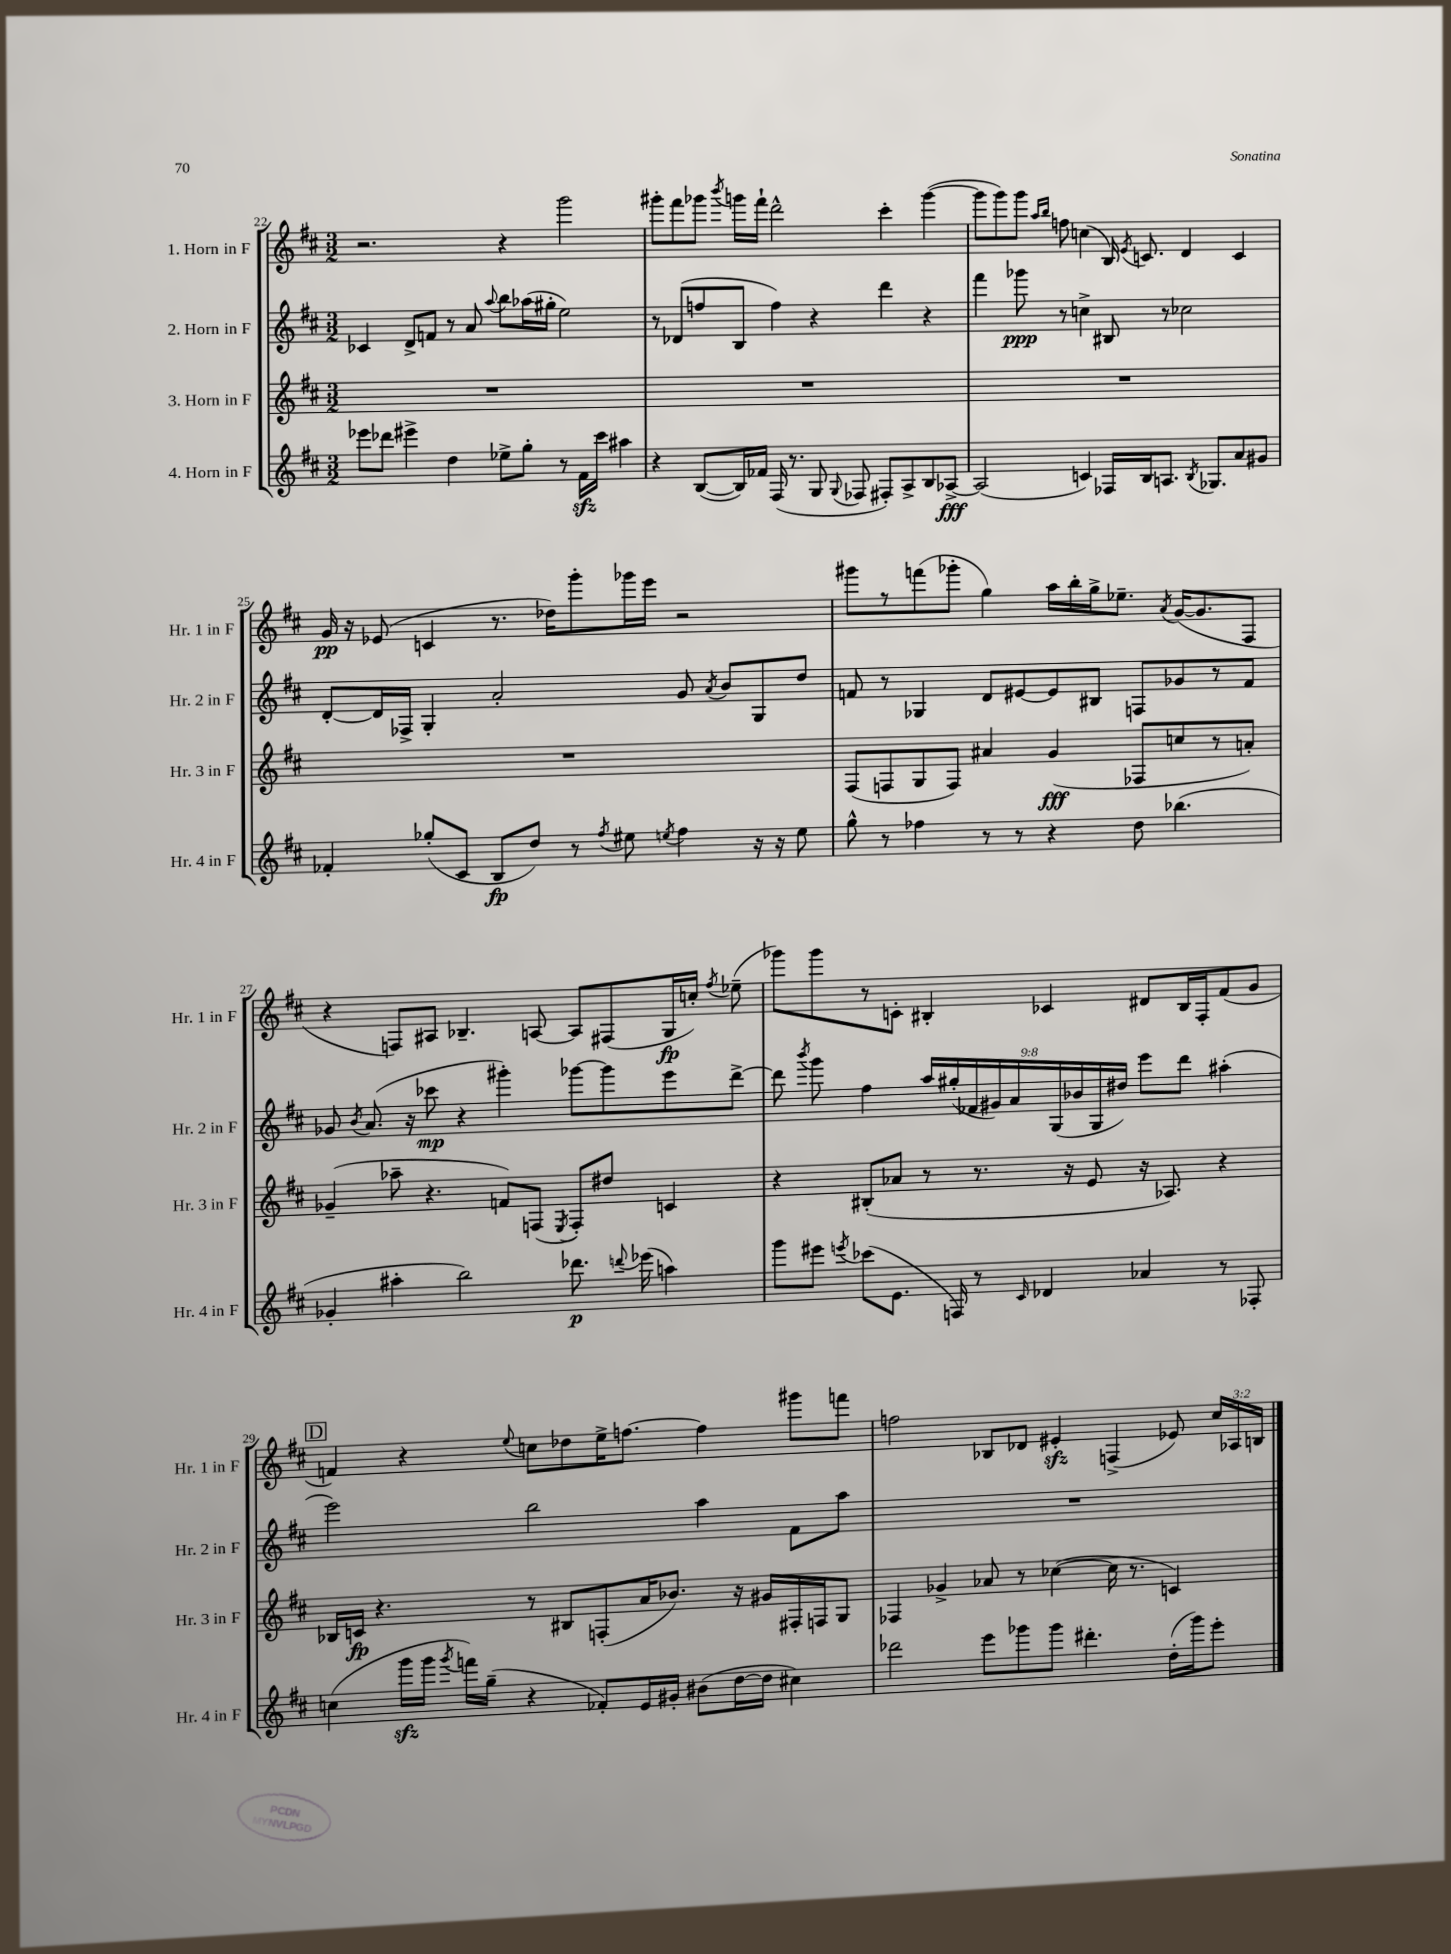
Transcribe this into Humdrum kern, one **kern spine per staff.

**kern	**kern	**kern	**kern
*staff4	*staff3	*staff2	*staff1
*clefG2	*clefG2	*clefG2	*clefG2
*k[f#c#]	*k[f#c#]	*k[f#c#]	*k[f#c#]
*M3/2	*M3/2	*M3/2	*M3/2
8eee-\L	1.r	4c-/	2.r
8ddd-\J	.	.	.
4eee#^\	.	8d^/L	.
.	.	8f/J	.
4dd\	.	8r	.
.	.	8a/	.
.	.	8qqaa/	.
8ee-^\L	.	8bb\L	4r
8gg'\J	.	(16aa-\L	.
.	.	16gg#'\JJ	.
8r	.	2ee\)	2ggg\
16f#\LL	.	.	.
16ccc#\JJ	.	.	.
4aa#\	.	.	.
=	=	=	=
4r	1.r	8r	8ggg#'\L
.	.	(8d-/L	8fff#\
([8B/L	.	8ff/	8ggg-\J
.	.	.	8qbbb/
16B/]L)	.	8B/J	16ggg\LL
16f-/JJ	.	.	16fff#`\JJ
(16F#/	.	4ff\)	2ddd^^\
8.r	.	.	.
8G/	.	4r	.
8qqG/	.	.	.
8F-/	.	.	.
8F#'/L)	.	4ddd\	4ccc#'\
8A^/	.	.	.
8B/	.	4r	([4ggg\
[8A-^/J	.	.	.
=	=	=	=
(2A-/]	1.r	4fff#\	8ggg\]L
.	.	.	8ggg\)
.	.	8ggg-\	8ggg\J
.	.	.	16qqaa/LL
.	.	.	16qqbb/JJ
.	.	8r	8ff\
4c/)	.	4cc^\	(4cc\
16F-/LL	.	8B#/	16B/)
.	.	.	8qe/
16B/J	.	.	8.c/
8.A/J	.	8r	.
.	.	2cc-\	4d/
8qB/	.	.	.
8.G-/L	.	.	.
8a/	.	.	4c/
8g#/J	.	.	.
=	=	=	=
4f-'/	1.r	[8d'/L	16g/
.	.	.	16r
.	.	16d/]L	(8e-/
.	.	16F-^/JJ	.
(8gg-'/L	.	4G'/	4c/
8c#/J	.	.	.
8B/L	.	2a'/	8.r
8dd/J)	.	.	.
.	.	.	16dd-\LK)
8r	.	.	8ggg'\
8qff#/	.	.	.
8ee#\	.	.	16ggg-\L
.	.	.	16eee\JJ
8qee/	.	.	.
4ff#\	.	8g/	2r
.	.	8qa/	.
.	.	8b/L	.
16r	.	8G/	.
16r	.	.	.
8ee\	.	8dd/J	.
=	=	=	=
8gg^^\	(8F#/L	8f/	8ggg#\L
8r	8F/	8r	8r
4ff-\	8G/	4G-/	(8fff\
.	8F/J)	.	8ggg-'\J
8r	4a#/	8d/L	4gg\)
8r	.	[8e#/	.
4r	(4g/	8e#/]	16aa\LL
.	.	.	16bb'\
.	.	8B#/J	16gg^\J
.	.	.	8.ee-~\J
8dd\	8F-/L	8F/L	.
.	.	.	8qa/
(4.bb-\	8cc/	8g-/	([16g/LK
.	.	.	8.g/]
.	8r	8r	.
.	8a'/J)	8f/J	8F#/J
=	=	=	=
4g-'/	(4g-~/	8g-/	4r
.	.	8qb/	.
.	.	(8.a/	.
4aa#'\	8aa-~\	.	8F/L)
.	.	16r	.
.	4.r	8ccc-\	8A#/J
2bb\)	.	4r	4.B-~/
.	8f/L)	4ggg#'\)	.
.	(8F/J	.	[8A/
.	8qE/	.	.
8.ddd-\	8F'/L)	[8ggg-\L	8A/]L
.	8dd#/J	8ggg-\]	(8F#/
8qqddd/	.	.	.
(16eee-\	.	.	.
4aa\)	4c/	8eee\	16G/L
.	.	.	16cc'/JJ)
.	.	.	8qff#/
.	.	[8ddd^\J	(8ee-~\
=	=	=	=
8ggg\L	4r	8ddd\]	8ggg-\L)
.	.	8qbbb/	.
8eee#\J	.	8ggg\	8ggg-\
8qeee/	.	.	.
(8ccc-\L	(8B#'/L	4ff#\	8r
8.e\J	8a-/J	.	8c'\J
.	8r	18aa/LL	4B#'/
.	.	(18gg#'/	.
16F/)	.	.	.
.	.	18f-/	.
8r	8.r	.	.
.	.	18g#/)	.
.	.	18a/	.
16qqc#/	.	.	.
4d-/	.	.	4c-/
.	.	(18G/	.
.	16r	.	.
.	.	18b-/	.
.	8e/	.	.
.	.	18G/	.
.	.	18dd#/JJ)	.
4a-/	16r	8eee\L	8d#/L
.	8.A-/)	.	.
.	.	8ddd\J	16B#/L
.	.	.	16F#'/J
8r	4r	(4aa#'\	(8f#/
8F-'/	.	.	8g/J
=	=	=	=
(4cc\	16B-/LL	2eee\)	4f/)
.	16c/JJ	.	.
.	4.r	.	.
16ggg\LL	.	.	4r
16ggg\JJ	.	.	.
8qggg/	.	.	.
16fff\LL)	.	.	.
(16gg~\JJ	.	.	.
.	.	.	8qqee/
4r	8r	2bb\	8cc\L
.	8B#/L	.	8dd-\
8f-'/L)	(8F'/	.	16ee^\K
.	.	.	[8.ff\J
16e/L	16a/K	.	.
16g#'/JJ	8.b-/J)	.	.
(8b#\L	.	4aa\	4ff\]
[16dd\L	16r	.	.
16dd\]JJ	16g#/LL	.	.
4cc#\)	16F#'/	8f#\L	8ggg#\L
.	16F/J	.	.
.	8G/J	8aa\J	8fff\J
=	=	=	=
2ddd-\	4F-/	1.r	2ff\
.	4g-^/	.	.
8eee\L	8a-/	.	8B-/L
8ggg-\	8r	.	8d-/J
8ggg-\J	([4cc-\	.	4e#'/
4.ddd#'\	.	.	.
.	16cc-\]	.	(4F^/
.	8.r	.	.
(16dd'\LL	4c/)	.	8e-/)
16ggg-\J)	.	.	.
8eee'\J	.	.	24cc#/LL
.	.	.	24A-/
.	.	.	24B/JJ
==	==	==	==
*-	*-	*-	*-
